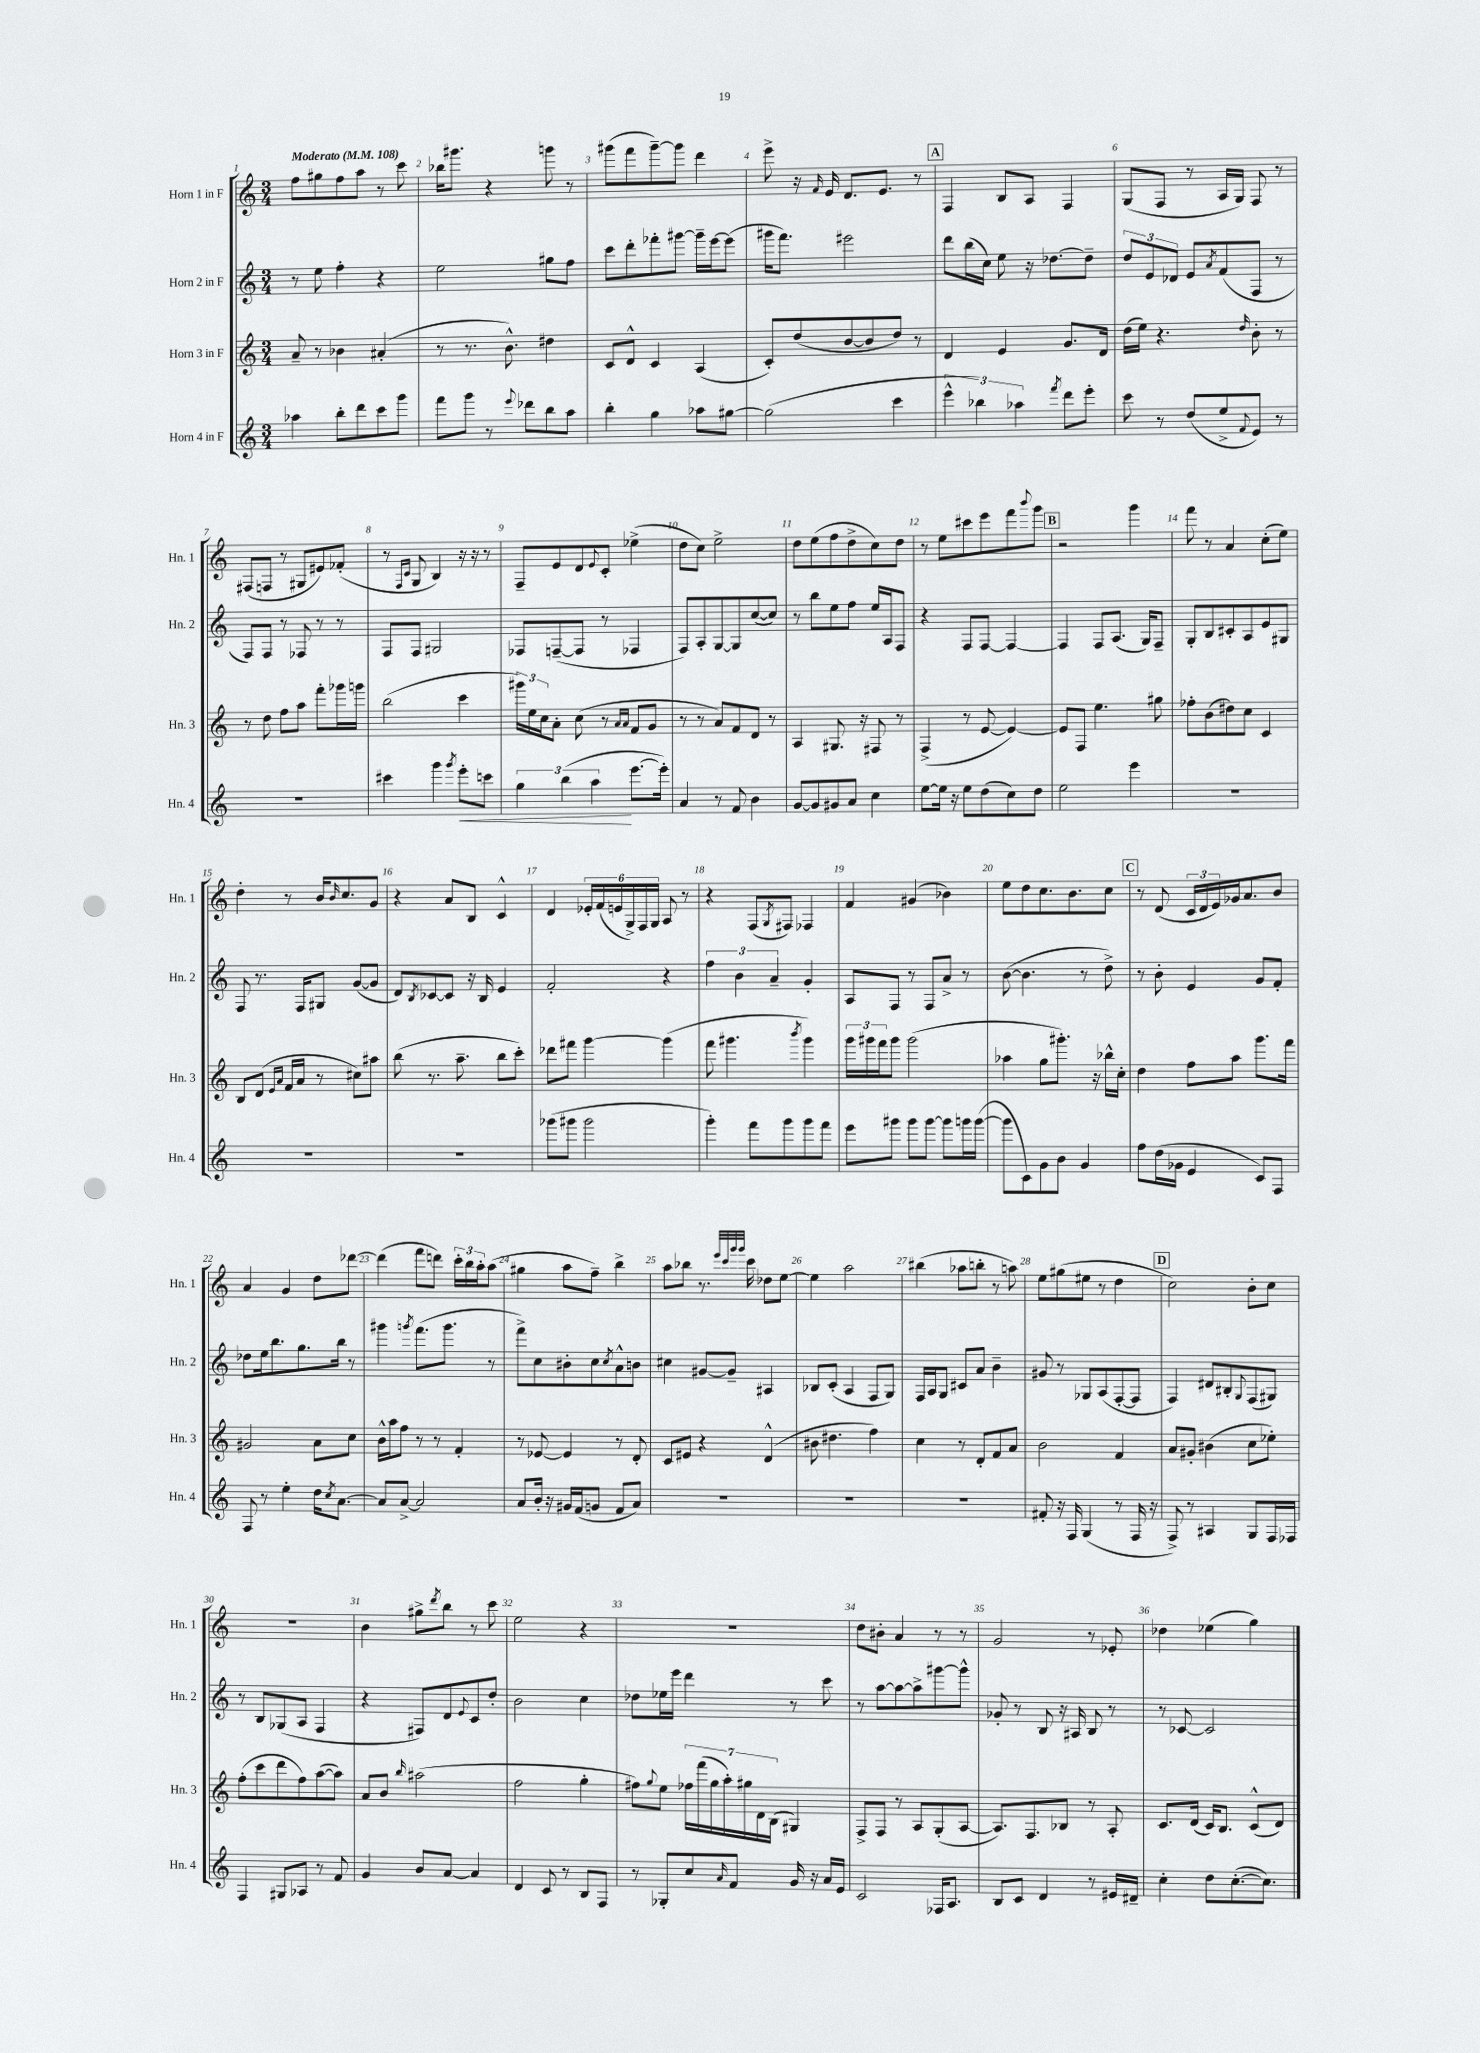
<<
\new StaffGroup <<
\new Staff = "s0" \with { instrumentName = "Horn 1 in F" shortInstrumentName = "Hn. 1" } {
    \clef treble \key c \major \numericTimeSignature \time 3/4 \tempo "Moderato" 4 = 108
    f''8 gis''8 f''8 a''8 r8 c'''8 |
    bes''16 gis'''8. r4 g'''8 r8 |
    gis'''8( f'''8 gis'''8~--) gis'''8 d'''4 |
    e'''8-> r16 \grace { f'16 } e'16 d'8. e'8. r8 |
    \mark \markup { \box "A" } f4 b8 a8 f4 |
    g8( f8 r8 a16 g16) f8 r8 |
    fis8( f8 r8 gis8 eis'8) fes'8-.( |
    r8 \grace { f16 c'16 } g8 b4) r16 r16 r8 |
    f8-- e'8 d'8 \appoggiatura { e'8 } c'8-. ees''4->( |
    d''8 c''8) e''2-> |
    d''8 e''8( f''8 d''8-> c''8) d''8 |
    r8 e''8 cis'''8 e'''8 f'''8 \appoggiatura { b'''8 } g'''8 |
    \mark \markup { \box "B" } r2 g'''4 |
    f'''8 r8 a'4 c''8-.( e''8) |
    d''4-. r8 b'16 \grace { b'16 } c''8. g'8 |
    r4 a'8 b8 c'4-^ |
    d'4 \tuplet 6/4 { ees'16-. f'16( e'16 g16->) f16 g16 } a8 r8 |
    r4 f8( \acciaccatura { g8 } fis8) fes4 |
    f'4 gis'4( bes'4) |
    e''8 d''8 c''8. b'8. c''8 |
    \mark \markup { \box "C" } r8 d'8( \tuplet 3/2 { c'16 d'16 e'16) } ges'16 a'8. b'8 |
    a'4 g'4 d''8 des'''8~ |
    des'''4( f'''8 d'''8) \tuplet 3/2 { c'''16-. b''16 a''16-. } a''8( |
    gis''4 a''8 f''8--) b''4-> |
    a''8 bes''8 r8. \grace { e'''32 c'''32 g'''32 g'''32 } c'''16 des''8 e''8~ |
    e''4 a''2 |
    bis''4( aes''8 b''8-. r8 a''8) |
    e''8 gis''8( eis''8 r8 d''4 |
    \mark \markup { \box "D" } c''2) b'8-. c''8 |
    R2. |
    b'4 gis''8-> \acciaccatura { d'''8 } b''8 r8 c'''8 |
    e''2 r4 |
    R2. |
    d''8 bis'8-. a'4 r8 r8 |
    g'2 r8 ees'8-. |
    des''4 ees''4( g''4) \bar "|." |
}
\new Staff = "s1" \with { instrumentName = "Horn 2 in F" shortInstrumentName = "Hn. 2" } {
    \clef treble \key c \major \numericTimeSignature \time 3/4
    r8 e''8 f''4-. r4 |
    e''2 gis''8 f''8 |
    c'''8 d'''8-. fes'''8-. gis'''8~ gis'''16-- e'''16~ e'''8( |
    gis'''16 f'''8.) eis'''2 |
    \mark \markup { \box "A" } d'''8 b''16( c''16) e''8 r16 des''8.~ des''8-- |
    \tuplet 3/2 { d''8 e'8 des'8 } e'8 \acciaccatura { a'8 } f'8( f8 r8 |
    f8) f8 r8 fes8 r8 r8 |
    f8 f8 gis2 |
    fes8 f8~--( f8 r8 fes4 |
    f8) a8-. g8~ g8 c''8~( c''8) |
    r8 b''8 e''8 f''8 e''16 a16 f8 |
    r4 f8 f8~ f4~ |
    \mark \markup { \box "B" } f4 f8 a8.( g16) f8-- |
    g8-. b8 cis'8-. a8 e'8 gis8 |
    f8 r8. f16 gis8 g'8~( g'8 |
    d'8) \acciaccatura { b8 } ces'8~ ces'8 r16 b16 e'4 |
    f'2-. r4 |
    \tuplet 3/2 { f''4 b'4 a'4-- } g'4-. |
    a8 f8 r8 f8 a'8-> r8 |
    b'8~( b'4. r8 d''8->) |
    \mark \markup { \box "C" } r8 b'8-. e'4 g'8 f'8-. |
    des''8 e''16 b''8. g''8. b''16 r8 |
    gis'''4 \acciaccatura { g'''8 } f'''8.( g'''8. r8 |
    f'''8->) c''8 bis'8-. c''8 \acciaccatura { c''8 } a'8-^ b'8 |
    cis''4 gis'8~ gis'8-- ais4 |
    bes8 c'8-.( a4 f8 g8) |
    f16 a16 g8 cis'8 a'8 b'4-- |
    gis'8 r8 ges8 a8( f8~-. f8 |
    \mark \markup { \box "D" } f4) dis'8 bis8-. \appoggiatura { g8 } f8( gis8) |
    r8 b8 ges8( a8 f4 |
    r4 fis8) d'8 \appoggiatura { e'8 } c'8 d''8-. |
    b'2 c''4 |
    des''8 ees''16 e'''16 d'''4 r8 c'''8 |
    r8 a''8~ a''8~ a''8-> gis'''8~ gis'''8-^ |
    ges'8-. r8 b8 r16 ais16 b8 r8 |
    r8 ces'8~ ces'2 \bar "|." |
}
\new Staff = "s2" \with { instrumentName = "Horn 3 in F" shortInstrumentName = "Hn. 3" } {
    \clef treble \key c \major \numericTimeSignature \time 3/4
    a'8-- r8 bes'4 ais'4-.( |
    r8 r8. b'8.-^) dis''4 |
    c'8 d'8-^ c'4 a4( |
    c'8-.) d''8( b'8~ b'8 d''8) r8 |
    \mark \markup { \box "A" } d'4 e'4 g'8. d'16 |
    d''16( e''16) r4. \grace { d''16 } b'8-. r8 |
    r8 d''8 f''8 a''8 f'''8-. ges'''16 g'''16 |
    b''2( c'''4 |
    \tuplet 3/2 { gis'''16) e''16 c''16 } a'8-. c''8( r8 \grace { a'16 a'16 } f'8 g'8 |
    r8 r8 a'8) f'8 d'8 r8 |
    a4 gis8. r16 fis8 r8 |
    f4->( r8 e'8~ e'4~) |
    \mark \markup { \box "B" } e'8 f8 e''4. gis''8 |
    fes''8-. b'8( dis''8) c''8 c'4 |
    b8 d'8( \grace { e'16 a'16 } f'16 a'16 r8 cis''8) ais''8 |
    b''8( r8. a''8.-- b''8 c'''8-.) |
    des'''8 fis'''8 g'''4~ g'''4( |
    f'''8 gis'''4. \acciaccatura { b'''8 } gis'''4) |
    \tuplet 3/2 { g'''16 gis'''16 f'''16 } gis'''8 gis'''2( |
    aes''4 g''8 gis'''8.-.) r16 bes''16-^ c''16-. |
    \mark \markup { \box "C" } d''4 f''8 a''8 g'''8. f'''16 |
    gis'2 a'8 c''8 |
    b'16-^ a''16 f''8 r8 r8 f'4-. |
    r8 ees'8~ ees'4 r8 d'8-. |
    c'8 eis'8 r4 d'4-^( |
    bis'8 dis''4. f''4) |
    c''4 r8 d'8-. f'8 a'8 |
    b'2 f'4 |
    \mark \markup { \box "D" } a'8 gis'8-. bis'4( c''8 ees''8-.) |
    f''8-.( c'''8 d'''8 f''8) a''8~( a''8) |
    a'8 b'8 \grace { b''16 } ais''2( |
    f''2 g''4-. |
    fis''8) \appoggiatura { g''8 } e''8 \tuplet 7/4 { fes''16 f'''16( g''16 a''16-.) gis''16 d'16 b16( } gis4) |
    f8-> f8 r8 a8 g8-.( a8~ |
    a8.) f8. bes8 r8 a8-. |
    c'8. d'16( c'16) b8. c'8-^( d'8) \bar "|." |
}
\new Staff = "s3" \with { instrumentName = "Horn 4 in F" shortInstrumentName = "Hn. 4" } {
    \clef treble \key c \major \numericTimeSignature \time 3/4
    aes''4 b''8-. d'''8 c'''8 g'''8 |
    f'''8 g'''8 r8 \appoggiatura { e'''8 } des'''8 b''8 a''8 |
    b''4-. g''4 aes''8 gis''8~ |
    gis''2( c'''4 |
    \mark \markup { \box "A" } \tuplet 3/2 { e'''4-^ bes''4) aes''4 } \acciaccatura { f'''8 } d'''8 e'''8-. |
    c'''8 r8 d''8( e''8-> \appoggiatura { f'8 } e'8) r8 |
    R2. |
    cis'''4 g'''4 \acciaccatura { g'''8 } e'''8-.\< c'''8 |
    \tuplet 3/2 { g''4 b''4( a''4\! } e'''8.~ e'''16-.) |
    a'4 r8 f'8 b'4 |
    g'8~ g'8 gis'8 a'8 c''4 |
    e''8~ e''16 r16 e''8 d''8( c''8) d''8 |
    \mark \markup { \box "B" } e''2 e'''4 |
    R2. |
    R2. |
    R2. |
    ges'''8( gis'''8 gis'''2 |
    g'''4-.) f'''8 g'''8 g'''8 f'''8 |
    e'''8 gis'''8 gis'''8 gis'''8~ gis'''8 g'''16 g'''16~( |
    g'''8 c'8) g'8 b'8 g'4 |
    \mark \markup { \box "C" } f''8 d''16( ges'16 e'4 c'8) f8 |
    f8 r8 e''4-. d''16 \acciaccatura { c''8 } a'8.~ |
    a'8 a'8~-> a'2 |
    a'8 b'16-. r16 gis'16 f'16( g'8 f'8 a'8) |
    R2. |
    R2. |
    R2. |
    fis'8-. r16 f16 g4( r8 f16 r16 |
    \mark \markup { \box "D" } f8->) r8 ais4 g8 f16 fes16 |
    f4 gis8 aes8 r8 f'8 |
    g'4 b'8 a'8~ a'4 |
    d'4 c'8 r8 b8 f8 |
    r8 ges8-. c''8 \grace { a'16 } f'8 g'16 r16 a'16 e'16 |
    c'2 fes16 a8. |
    b8 c'8 d'4 r8 eis'16 dis'16-- |
    c''4-. d''8 c''8.~-.( c''8.) \bar "|." |
}
>>
>>
\layout { \context { \Score \override BarNumber.break-visibility = ##(#f #t #t) barNumberVisibility = #all-bar-numbers-visible } }
